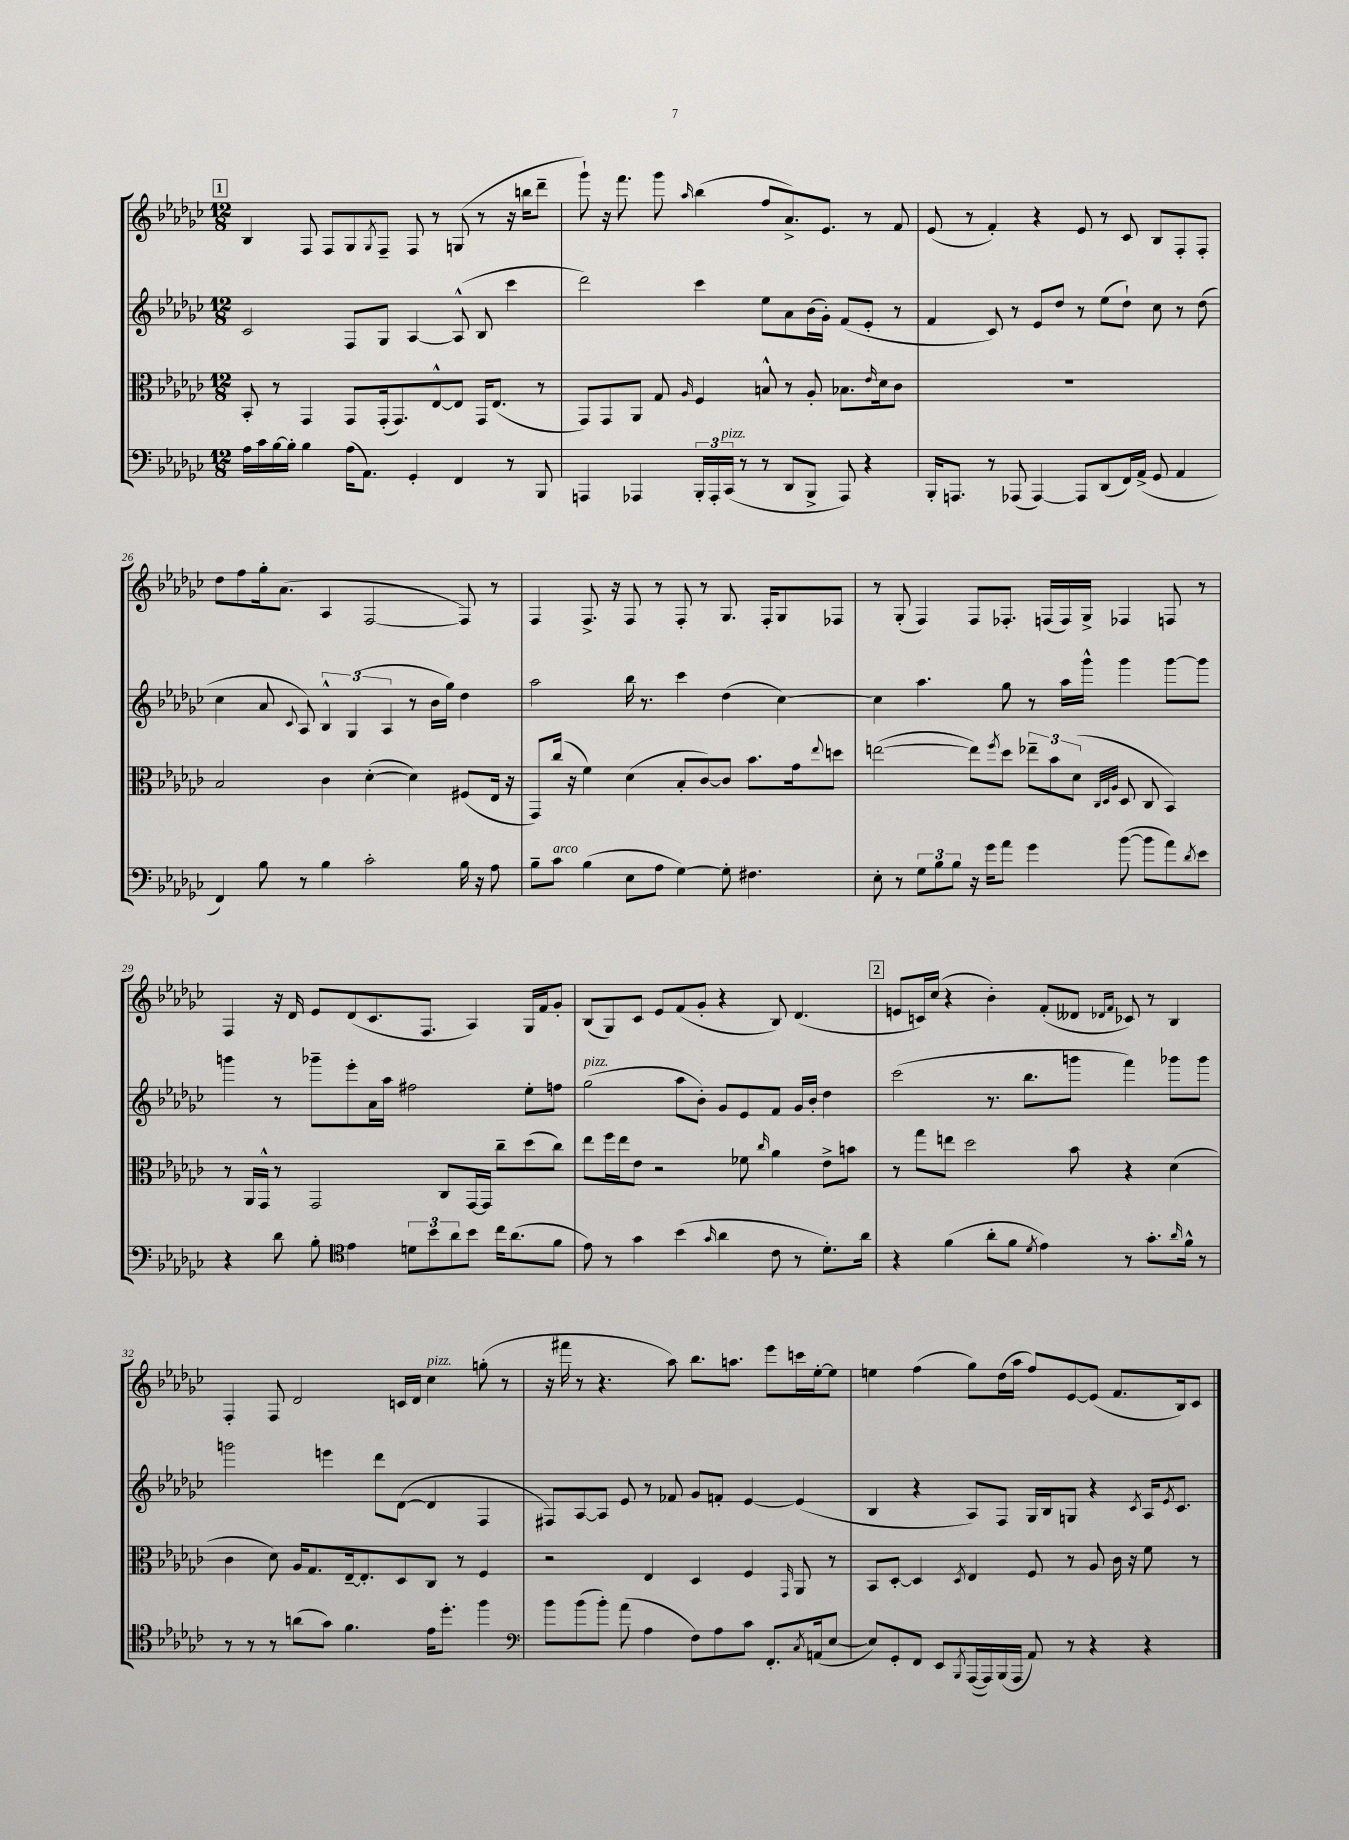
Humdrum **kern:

**kern	**kern	**kern	**kern
*staff4	*staff3	*staff2	*staff1
*clefF4	*clefC3	*clefG2	*clefG2
*k[b-e-a-d-g-c-]	*k[b-e-a-d-g-c-]	*k[b-e-a-d-g-c-]	*k[b-e-a-d-g-c-]
*M12/8	*M12/8	*M12/8	*M12/8
16A-\LL	8BB-'/	2c-/	4B-/
16c-\	.	.	.
[16B-\	8r	.	.
16B-'\]JJ	.	.	.
4B-\	4GG-/	.	8F/
.	.	.	8F/L
(16A-\LK	8GG-/L	8F/L	8G-/
8.AA-\J)	.	.	.
.	.	.	8qG-/
.	(16GG-'/k	8G-/J	8F~/J
.	8.GG-/)	.	.
4GG-'/	.	[4A-/	8F/
.	[8E-^^/	.	8r
4FF/	8E-/]J	(8A-^^/]	(8G/
.	16GG-/LK	8B-/	8r
.	(8.E-/J	.	.
8r	.	4ccc-\	16r
.	.	.	16bb\LK
8BBB-/	8r	.	8ddd-~\J
=	=	=	=
4AAA/	8GG-/L)	2ddd-\)	8ggg-`\)
.	8GG-/	.	16r
.	.	.	8.fff\
4AAA-/	8AA-/J	.	.
.	8G-/	.	8ggg-\
.	16qqA-/	.	16qqaa-/
24BBB-'/LL	4F/	4ccc-\	(4bb-\
24AAA-'/	.	.	.
(24CC-/JJ	.	.	.
8r	.	.	.
8r	8B^^/	8ee-\L	8ff/L
8DD-/L	8r	8a-\	8.a-^/)
8BBB-^/J	8A-'/	(16b-\L	.
.	.	16g-'\JJ)	8.e-/J
8AAA-/)	8.B-\L	(8f/L	.
4r	.	8e-'/J	8r
.	16qqe-/	.	.
.	16d-\k	.	.
.	8c-\J	8r	8f/
=	=	=	=
16BBB-'/LK	1.r	4f/	(8e-/
8.AAA/J	.	.	.
.	.	.	8r
8r	.	8c-/)	4f'/)
(8AAA-/	.	8r	.
[4AAA-/)	.	8e-/L	4r
.	.	8dd-/J	.
8AAA-/]L	.	8r	8e-/
(8DD-/	.	(8ee-\L	8r
16FF/L)	.	8dd-`\J)	8c-/
(16AA-^/JJ	.	.	.
8GG-/	.	8cc-\	8B-/L
4AA-/	.	8r	8F'/
.	.	(8dd-\	8F'/J
=	=	=	=
4FF/)	2B-/	4cc-\	8dd-\L
.	.	.	8ff\
8B-\	.	8a-/	16gg-'\k
.	.	.	(8.a-\J
.	.	8qqc-/	.
8r	.	8A-/)	.
4B-\	4c-\	6B-^^/	4A-/
.	.	(6G-/	.
2c-'\	([4d-'\	.	[2F/
.	.	6A-/	.
.	4d-\])	8r	.
.	.	16b-\LL	.
.	.	16gg-\JJ)	.
16B-\	(8F#/L	4dd-\	8F/])
16r	.	.	.
8A-\	16E-/Jk	.	8r
.	16r	.	.
=	=	=	=
8B-~\L	8GG-/L)	2aa-\	4F/
8c-\J	(16cc-/Jk	.	.
.	16r	.	.
(4B-\	4f\)	.	8.F^/
.	.	.	16r
8E-\L	(4d-\	16bb-\	8F/
.	.	8.r	.
8A-\J	.	.	8r
[4G-\)	8B-'/L	4ccc-\	8F'/
.	[8c-/)	.	8r
8G-'\]	8c-/]J	(4dd-\	8.G-/
4.F#\	8.b-\L	.	.
.	.	.	16F'/LK
.	.	[4cc-\)	8G-/
.	16g-\k	.	.
.	8qqee-/	.	.
.	8dd\J	.	8F-/J
=	=	=	=
8E-'\	([2ee\	4cc-\]	8r
8r	.	.	(8G-'/
12G-\L	.	4.aa-\	4F/)
12B-\	.	.	.
12B-\J	.	.	.
16r	8ee\]L)	.	8F/L
16g-\LK	.	.	.
.	8qff/	.	.
8a-\J	8dd-\J	8gg-\	8.F-'/J
4g-\	12ee-~\L	8r	.
.	.	.	(16F/LL
.	12b-\	.	.
.	.	16aa-\LL	16F/)
.	(12d-\J	.	.
.	.	16ggg-^^\JJ	16G-^/JJ
.	32qqC-/LLL	.	.
.	32qqD-/	.	.
.	32qqA-/JJJ	.	.
([8b-\	8D-/	4ggg-\	4F-/
8b-\]L	8C-/	.	.
8a-\)	4BB-/)	[8ggg-\L	8F/
8qd-/	.	.	.
8e-\J	.	8ggg-\]J	8r
=	=	=	=
4r	8r	4ggg\	4F/
.	16AA-/LL	.	.
.	16GG-^^/JJ	.	.
8d-\	8r	8r	16r
.	.	.	16d-/
8B-'\	2GG-/	8ggg-~\L	8e-/L
*clefC4	*	*	*
4e-\	.	8eee-'\	(8d-/
.	.	16a-\L	8.c-/
.	.	16aa-\JJ	.
12d\L	.	2ff#\	.
.	.	.	8.F/J
12b-\	.	.	.
.	8C-/L	.	.
12a-\	.	.	.
8b-\J	[16GG-/L	.	4A-/)
.	16GG-/]JJ	.	.
16cc-\LK	8cc-~\L	.	.
(8.a-\	.	.	.
.	(8dd-\	8ee-'\L	16G-/LL
.	.	.	16f/J
8f\J	8cc-\J)	8ff\J	8g-'/J
=	=	=	=
8e-\)	8ee-\L	(2gg-\	(8B-/L
8r	16ff\L	.	8G-/)
.	16ee-\J	.	.
4g-\	8e-\J	.	8c-/J
.	2r	.	8e-/L
(4b-\	.	8aa-\L	(8f/
.	.	8b-'\J)	8g-'/J
16qqg-/	.	.	.
4a-\	.	8g-/L	4r
.	8f-\	8e-/	.
.	16qqcc-/	.	.
8c-\	4a-\	8f/J	8B-/)
8r	.	16g-/LL	(4.d-/
.	.	16b-'/JJ	.
8.d-'\L)	8e-^\L	4dd-\	.
.	8b\J	.	.
16a-\Jk	.	.	.
=	=	=	=
4r	8r	(2ccc-\	8e/L
.	8gg-\L	.	16c/L)
.	.	.	(16cc-/JJ
(4f\	8ee\J	.	4r
.	2dd-\	.	.
8a-'\L	.	8.r	4b-'\)
8f\J	.	.	.
.	.	8.bb-\L	.
8qd-/	.	.	.
4e-\)	.	.	(8f'/L
.	8b-\	8ggg\J	8d--/J
.	.	.	16qqd-/LL
.	.	.	16qqf/JJ
8r	4r	4fff\)	8c-/)
8.g-'\L	.	.	8r
.	(4d-\	8ggg-\L	4B-/
16qqa-/	.	.	.
16f^^\Jk	.	.	.
8r	.	8ggg-\J	.
=	=	=	=
8r	4c-\	2ggg\	4F'/
8r	.	.	.
8r	8d-\)	.	8F/
(8a\L	16A-/LK	.	2d-/
.	8.G-/	.	.
8g-\J)	.	4eee\	.
4.f\	[16E-~/k	.	.
.	8.E-'/]	.	.
.	.	8ddd-\L	.
.	8D-/	([8d-\J	16c/LL
.	.	.	16d-/JJ
16e-\LK	8C-/J	4d-/]	4cc-\
8.dd-'\J	.	.	.
.	8r	.	.
4ff\	4F/	4F/	(8gg'\
.	.	.	8r
=	=	=	=
*clefF4	*	*	*
8b-\L	2r	8F#/L)	16r
.	.	.	16fff#\
(8b-\	.	[8A-/	8r
8b-'\J)	.	8A-/]J	4.r
(8a-\	.	8e-/	.
4A-\	4E-/	8r	.
.	.	8f-/	8aa-\)
8F\L)	4D-/	8g-/L	8.bb-\L
8A-\	.	8f'/J	.
.	.	.	8.aa\J
8c-\J	4F/	[4e-/	.
8.FF'/L	.	.	8eee-\L
.	16qqGG-/	.	.
.	8AA-/	(4e-/]	16ccc\L
8qC-/	.	.	.
(16AA/k	.	.	[16ee-'\J
[8E-/J	8r	.	8ee-\]J
=	=	=	=
8E-/]L)	8BB-/L	4B-/	4ee\
8GG-'/	[8D-'/J	.	.
8FF/J	4D-/]	4r	(4ff\
8EE-/L	.	.	.
8qBBB-/	8qD-/	.	.
([16AAA-/L	4E-/	8A-/L)	8gg-\L)
16AAA-/])	.	.	.
(16BBB-/	.	8F/J	(16dd-\L
16AAA-/JJ	.	.	16aa-\JJ
8AA-/)	8F/	16G-/LL	8ff/L)
.	.	16B-/J	.
8r	8r	8G/J	[8e-/
4r	8A-/	4r	(8e-/]J
.	16c-\	.	8.f/L
.	16r	.	.
.	.	8qc-/	.
4r	8f\	16A-/LK	.
.	.	8qe-/	.
.	.	8.c-/J	16B-/k)
.	8r	.	8c-/J
==	==	==	==
*-	*-	*-	*-
